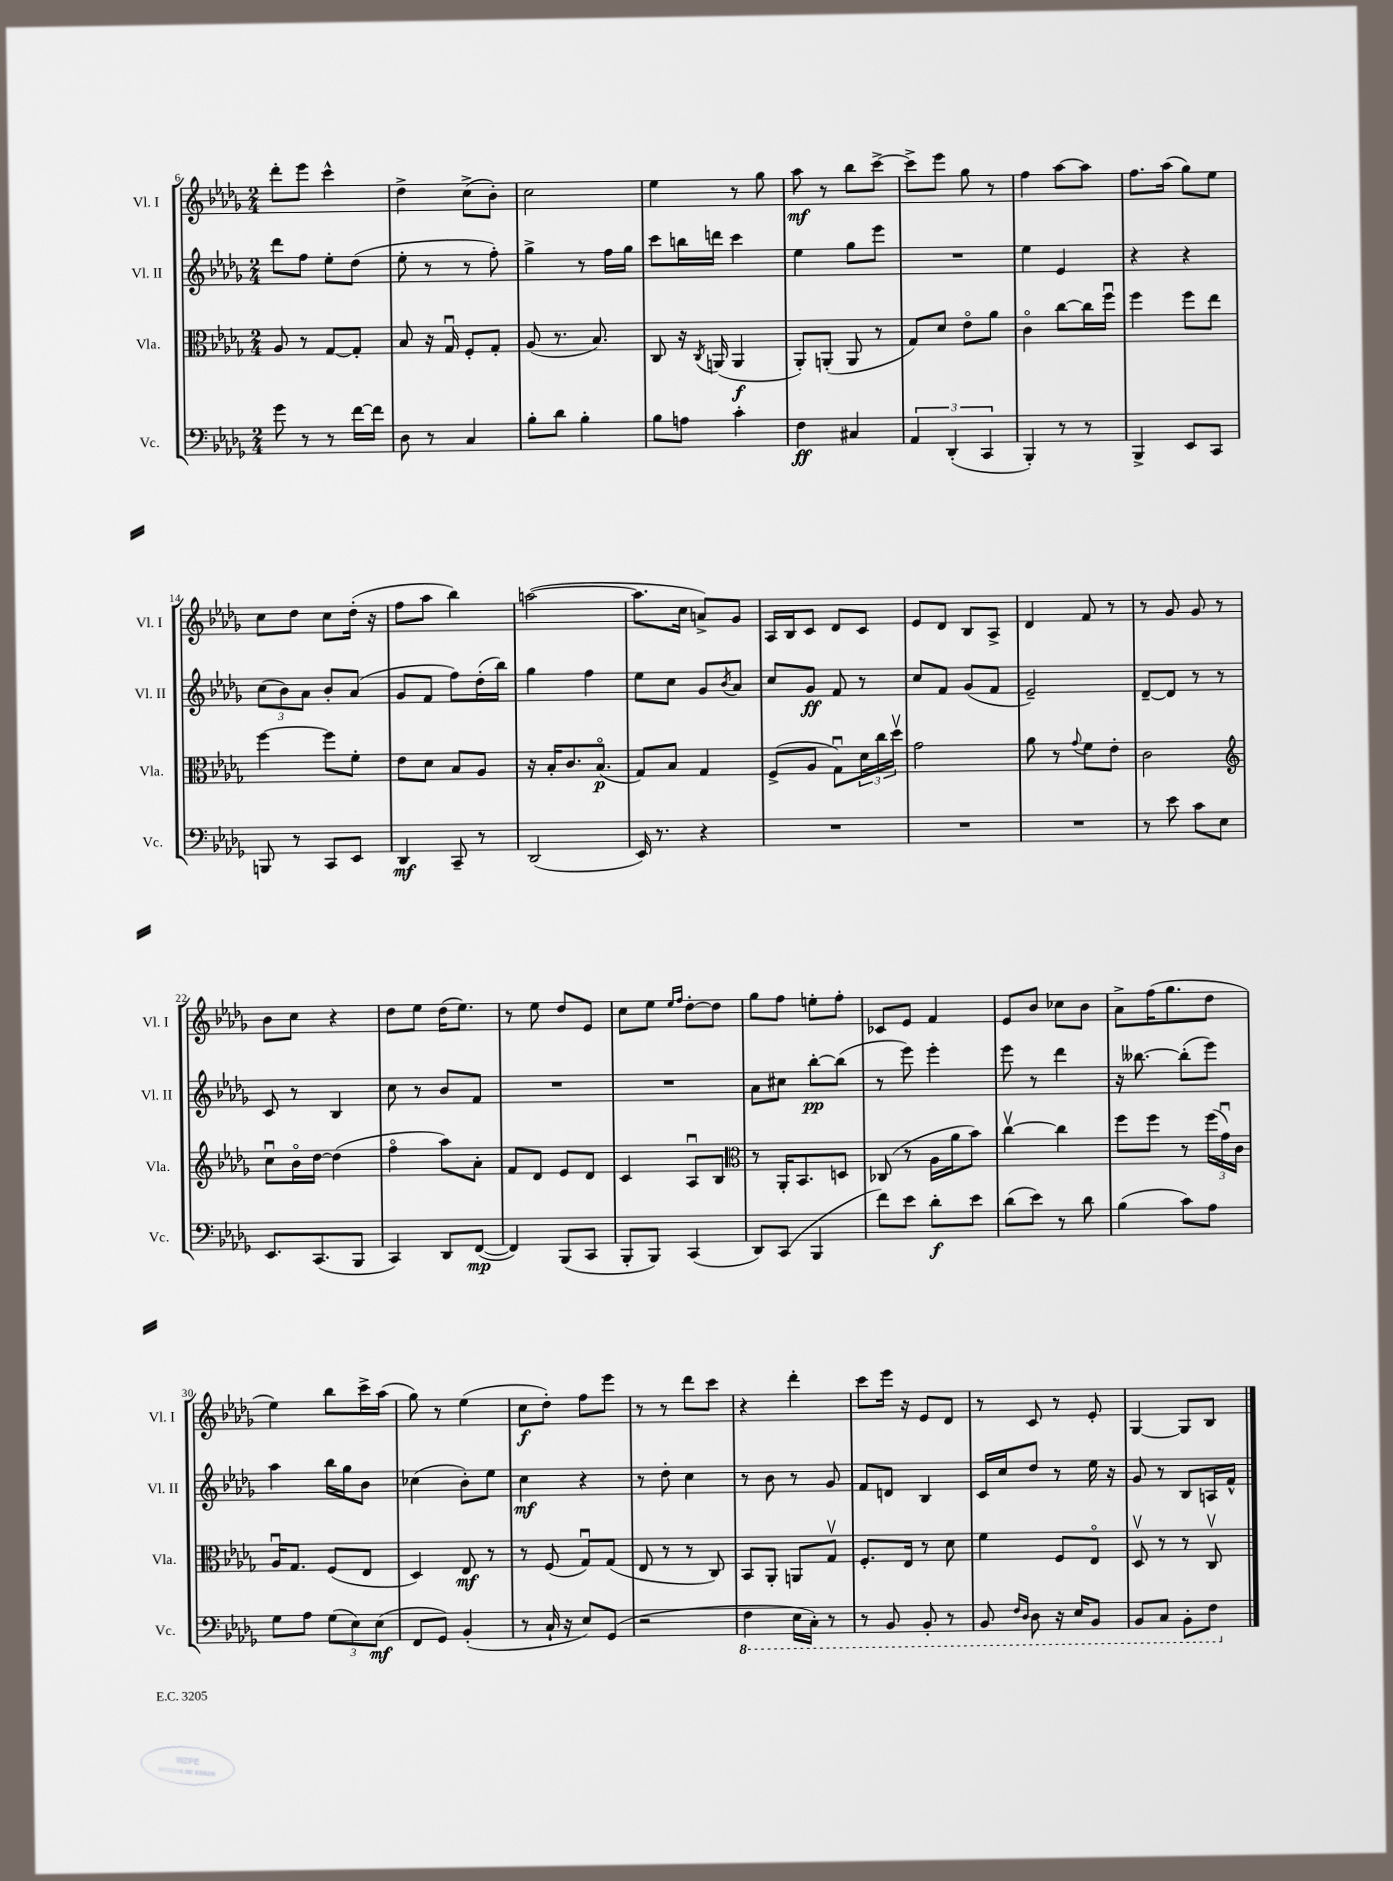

**kern	**kern	**kern	**kern
*staff4	*staff3	*staff2	*staff1
*clefF4	*clefC3	*clefG2	*clefG2
*k[b-e-a-d-g-]	*k[b-e-a-d-g-]	*k[b-e-a-d-g-]	*k[b-e-a-d-g-]
*M2/4	*M2/4	*M2/4	*M2/4
8g-\	8A-/	8ddd-\L	8ddd-'\L
8r	8r	8ff\J	8eee-\J
8r	[8G-/L	8ee-'\L	4ccc^^\
[16f\LL	8G-'/]J	(8dd-\J	.
16f\]JJ	.	.	.
=	=	=	=
8D-\	8B-/	8ee-'\	4dd-^\
8r	16r	8r	.
.	16G-u/	.	.
4C/	8F'/L	8r	(8cc^\L
.	8G-'/J	8ff'\)	8b-'\J)
=	=	=	=
8B-'\L	(8A-/	4gg-^\	2cc\
8d-\J	8.r	.	.
4B-'\	.	8r	.
.	8.B-/)	.	.
.	.	16ff\LL	.
.	.	16gg-\JJ	.
=	=	=	=
8B-\L	8C/	8ccc\L	4ee-\
8A\J	16r	16bb\L	.
.	8qC/	.	.
.	(16AA/	16ddd\JJ	.
4c'\	4AA/	4ccc\	8r
.	.	.	8gg-\
=	=	=	=
4F\	8AA-'/L)	4ee-\	8aa-\
.	(8AA'/J	.	8r
4C#/	8AA/	8gg-\L	8bb-\L
.	8r	8eee-\J	[8ccc^\J
=	=	=	=
6AA-/	8G-/L)	2r	8ccc^\]L
.	8d-/J	.	8eee-\J
(6DD-'/	.	.	.
.	8e-o\L	.	8gg-\
6CC/	.	.	.
.	8a-\J	.	8r
=	=	=	=
4BBB-'/)	4co\	4ee-\	4ff\
8r	[8cc\L	4e-/	[8aa-\L
8r	16cc\]L	.	8aa-\]J
.	16ffu\JJ	.	.
=	=	=	=
4BBB-^/	4ff\	4r	8.ff\L
.	.	.	(16aa-\Jk
8EE-/L	8ff\L	4r	8gg-\L)
8CC/J	8ee-\J	.	8ee-\J
=	=	=	=
8BBB/	[4ff\	(12cc\L	8cc\L
.	.	12b-\)	.
8r	.	.	8dd-\J
.	.	12a-\J	.
8CC/L	8ff\]L	8b-'/L	8cc\L
8EE-/J	8f'\J	(8a-/J	(16dd-'\Jk
.	.	.	16r
=	=	=	=
4DD-/	8e-\L	8g-/L	8ff\L
.	8d-\J	8f/J	8aa-\J
8CC~/	8B-/L	8ff\L)	4bb-\)
8r	8A-/J	(16dd-'\L	.
.	.	16bb-\JJ)	.
=	=	=	=
(2DD-/	16r	4gg-\	([2aa\
.	16B-'/LK	.	.
.	8.c/	.	.
.	.	4ff\	.
.	(8.B-o/J	.	.
=	=	=	=
16EE-/)	8G-/L)	8ee-\L	8.aa\]L
8.r	.	.	.
.	8B-/J	8cc\J	.
.	.	.	16cc\Jk
4r	4G-/	8g-/L	8a^/L)
.	.	8qb-/	.
.	.	8a-/J	8g-/J
=	=	=	=
2r	(8F^/L	8cc/L	16A-/LL
.	.	.	16B-/J
.	8A-/J	8g-/J	8c/J
.	8G-u\L)	8f/	8d-/L
.	24d-\L	8r	8c/J
.	24cc\	.	.
.	24dd-v\JJ	.	.
=	=	=	=
2r	2g-\	8cc/L	8e-/L
.	.	8f/J	8d-/J
.	.	(8g-/L	8B-/L
.	.	8f/J	8A-^/J
=	=	=	=
2r	8a-\	2e-~/)	4d-/
.	8r	.	.
.	8qqg-/	.	.
.	8f\L	.	8f/
.	8e-'\J	.	8r
=	=	=	=
8r	2c\	[8d-~/L	8r
8e-\	.	8d-/]J	8g-/
8c\L	.	8r	8g-/
8E-\J	.	8r	8r
=	=	=	=
*	*clefG2	*	*
8.EE-/L	8ccu\L	8c/	8b-\L
.	16b-o\L	8r	8cc\J
(8.CC/	[16dd-\JJ	.	.
.	(4dd-\]	4B-/	4r
8BBB-/J	.	.	.
=	=	=	=
4CC/)	4ffo\	8cc\	8dd-\L
.	.	8r	8ee-\J
8DD-/L	8aa-\L)	8b-/L	(16dd-\LK
.	.	.	8.ee-\J)
([8FF/J	8a-'\J	8f/J	.
=	=	=	=
4FF/])	8f/L	2r	8r
.	8d-/J	.	8ee-\
(8BBB-/L	8e-/L	.	8dd-/L
8CC/J	8d-/J	.	8e-/J
=	=	=	=
8BBB-'/L	4c/	2r	8cc\L
8BBB-/J)	.	.	8ee-\J
.	.	.	16qqee-/LL
.	.	.	16qqff/JJ
(4CC/	8A-u/L	.	[8dd-'\L
.	8B-/J	.	8dd-\]J
=	=	=	=
*	*clefC3	*	*
8DD-/L)	8r	8a-\L	8gg-\L
(8CC/J	16AA-'/LK	8cc#\J	8ff\J
.	8.BB-/	.	.
4BBB-/	.	[8bb-'\L	8ee'\L
.	8D/J	(8bb-\]J	8ff'\J
=	=	=	=
8f\L)	(8C-/	8r	8c-/L
8e-\J	8r	8eee-\)	8e-/J
8d-'\L	16A-\LL	4eee-'\	4f/
.	16a-\J	.	.
8e-\J	8b-\J)	.	.
=	=	=	=
(8d-\L	[4ccv\	8eee-\	8e-/L
8e-\J)	.	8r	8b-/J
8r	4cc\]	4ddd-\	8cc-\L
8d-\	.	.	8b-\J
=	=	=	=
(4B-\	8ff\L	16r	8a-^\L
.	.	[8.bb--\	.
.	8ff\J	.	(16ff\K
.	.	.	8.gg-\
8c\L)	8r	(8bb--'\]L	.
8A-\J	(24ff\LL	8eee-\J)	8dd-\J
.	24g-u\)	.	.
.	24c\JJ	.	.
=	=	=	=
8G-\L	16A-u/LK	4aa-\	4ee-\)
.	8.G-/J	.	.
8A-\J	.	.	.
(12G-\L	(8F/L	16bb-\LL	8bb-\L
.	.	16gg-\J	.
12E-\)	.	.	.
.	8E-/J	8b-\J	16ccc^\L
(12E-\J	.	.	.
.	.	.	(16aa-\JJ
=	=	=	=
8FF/L	4D-/)	(4cc-\	8gg-\)
8GG-/J)	.	.	8r
(4BB-'/	8E-/	8b-'\L)	(4ee-\
.	8r	8ee-\J	.
=	=	=	=
8r	8r	4cc\	8cc\L
16C`/	(8F/	.	8dd-'\J)
16r	.	.	.
8E-/L)	8G-u/L)	4r	8ff\L
(8GG-/J	(8G-/J	.	8eee-\J
=	=	=	=
2r	8E-/	8r	8r
.	8r	8dd-'\	8r
.	8r	4cc\	8ddd-\L
.	8C/)	.	8ccc\J
=	=	=	=
4FF\	8BB-/L	8r	4r
.	8AA-'/J	8b-\	.
16EE-\LL	8AA/L	8r	4ddd-'\
16CC'\JJ)	.	.	.
8r	8G-v/J	8g-/	.
=	=	=	=
8r	8.F'/L	8f/L	8ccc\L
8BBB-/	.	8d/J	16eee-\Jk
.	16E-/Jk	.	16r
8BBB-'/	8r	4B-/	8e-/L
8r	8d-\	.	8d-/J
=	=	=	=
8BBB-/	4f\	16c/LL	8r
.	.	16cc/J	.
16qqFF/LL	.	.	.
16qqDD-/JJ	.	.	.
8DD-\	.	8dd-/J	8c/
16r	8F/L	8r	8r
16EE-/LK	.	.	.
8BBB-/J	8E-o/J	16ee-\	8e-'/
.	.	16r	.
=	=	=	=
8BBB-/L	8D-v/	8g-/	[4G-/
8CC/J	8r	8r	.
8BBB-'\L	8r	8B-/L	8G-/]L
8FF\J	8Cv/	16A/L	8B-/J
.	.	16f^^/JJ	.
==	==	==	==
*-	*-	*-	*-
